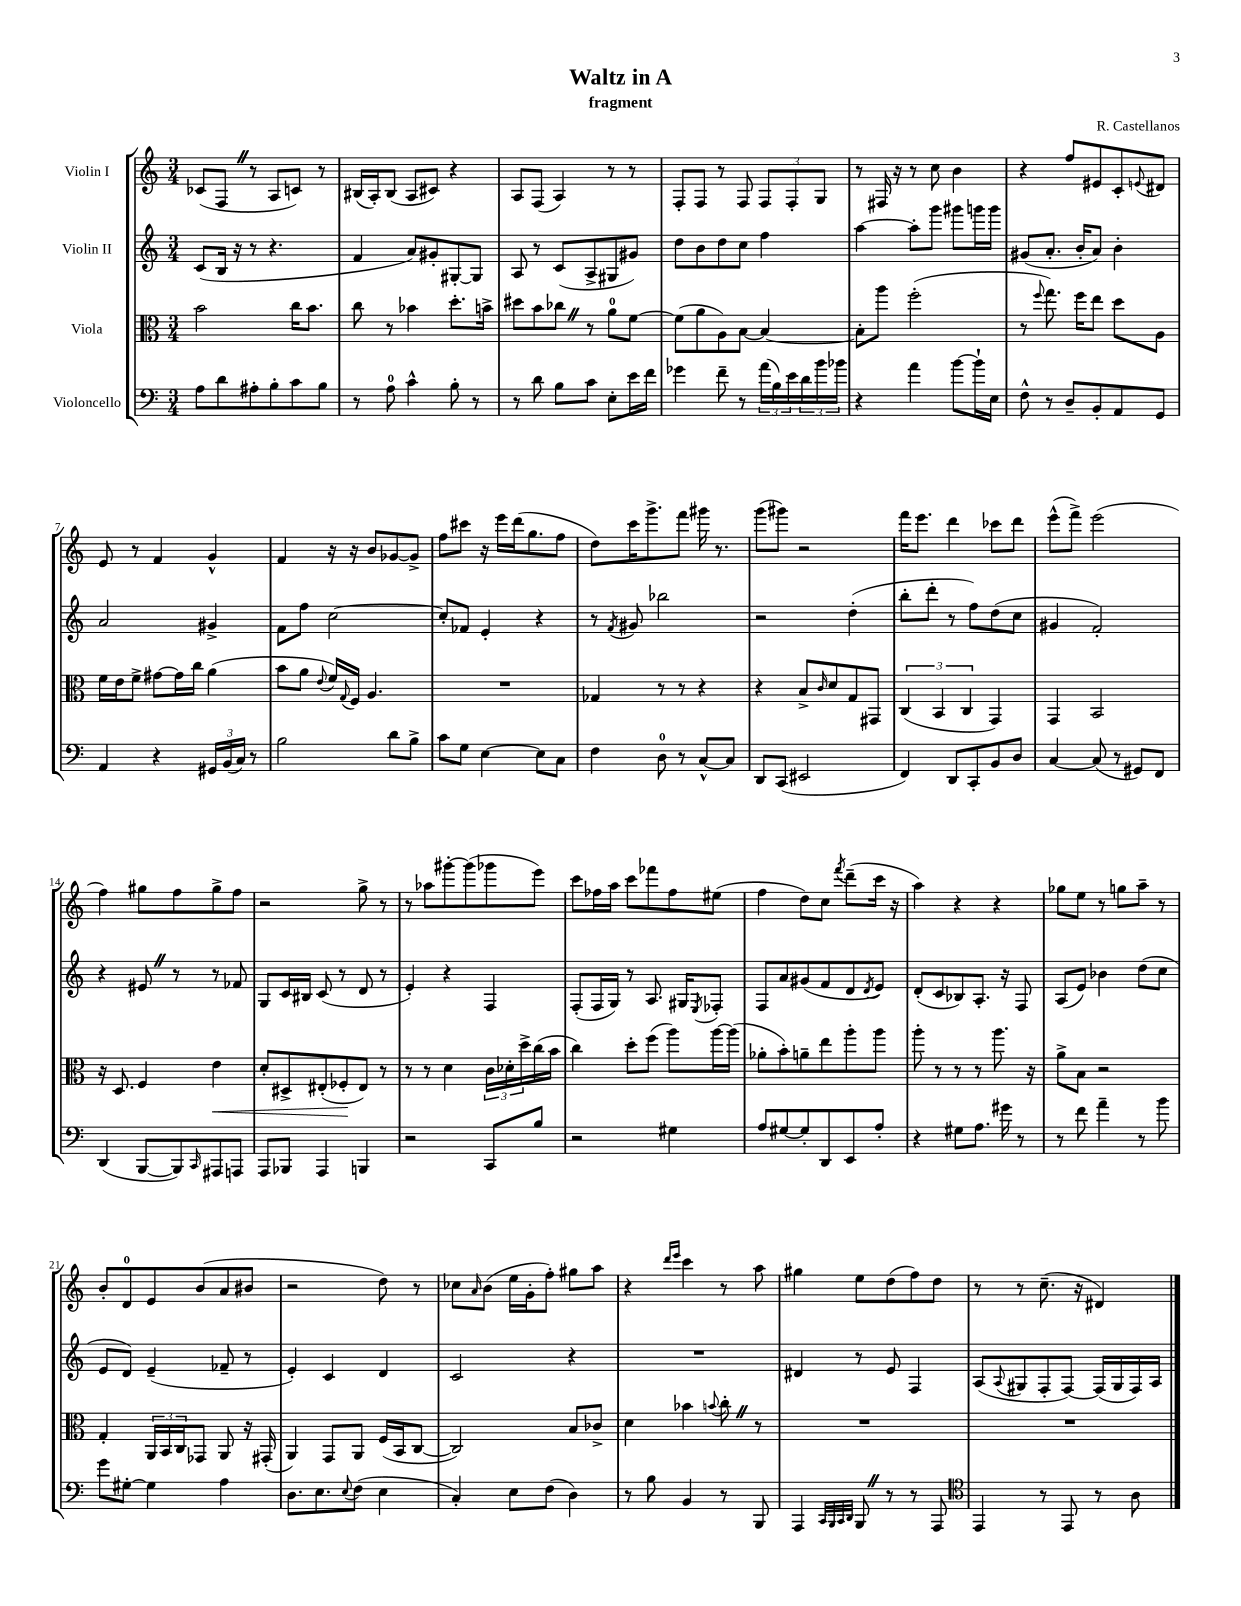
\header { title = "Waltz in A" composer = "R. Castellanos" subtitle = "fragment" }
<<
\new StaffGroup <<
\new Staff = "s0" \with { instrumentName = "Violin I" } {
    \clef treble \key c \major \numericTimeSignature \time 3/4
    ces'8( f8 \once \override BreathingSign.text = \markup { \musicglyph "scripts.caesura.straight" } \breathe r8 a8 c'8) r8 |
    bis16( a16-.) bis8( a8 cis'8) r4 |
    a8 f8( a4) r8 r8 |
    f8-. f8 r8 f8 \tuplet 3/2 { f8 f8-. g8 } |
    r8 fis16 r16 r8 c''8 b'4 |
    r4 f''8 eis'8 c'8-. \appoggiatura { e'8 } dis'8 |
    e'8 r8 f'4 g'4-^ |
    f'4 r16 r16 b'8 ges'8~ ges'8-> |
    f''8 cis'''8 r16 e'''16 d'''16( g''8. f''8 |
    d''8) c'''16 g'''8.-> f'''8 gis'''16 r8. |
    g'''8( gis'''8) r2 |
    f'''16 e'''8. d'''4 ces'''8 d'''8 |
    e'''8-^( f'''8->) e'''2( |
    f''4) gis''8 f''8 gis''8-> f''8 |
    r2 g''8-> r8 |
    r8 aes''8 gis'''8~-. gis'''8( ges'''8 e'''8) |
    c'''8 fes''16 a''16 c'''8 fes'''8 fes''8 eis''8( |
    f''4 d''8) c''8 \acciaccatura { f'''8 } d'''8--( c'''16 r16 |
    a''4) r4 r4 |
    ges''8 e''8 r8 g''8 a''8-- r8 |
    b'8-. d'8-0 e'8 b'8( a'8 bis'8 |
    r2 d''8) r8 |
    ces''8 \grace { a'16 } b'8( e''16 g'16-. f''8-.) gis''8 a''8 |
    r4 \grace { d'''16 e'''16 } c'''4 r8 a''8 |
    gis''4 e''8 d''8( f''8) d''8 |
    r8 r8 c''8.--( r16 dis'4) \bar "|." |
}
\new Staff = "s1" \with { instrumentName = "Violin II" } {
    \clef treble \key c \major \numericTimeSignature \time 3/4
    c'8( b16 r16 r8 r4. |
    f'4 a'8) gis'8-. gis8~-. gis8 |
    a8 r8 c'8( a8-> gis8 gis'8) |
    d''8 b'8 d''8 c''8 f''4 |
    a''4~ a''8-. g'''8 gis'''8 g'''16 g'''16 |
    gis'8( a'8.-. b'16-. a'8) b'4-. |
    a'2 gis'4-> |
    f'8 f''8 c''2~ |
    c''8-. fes'8 e'4-. r4 |
    r8 \acciaccatura { f'8 } gis'8 bes''2 |
    r2 d''4-.( |
    b''8-. d'''8-. r8 f''8) d''8( c''8 |
    gis'4 f'2-.) |
    r4 eis'8 \once \override BreathingSign.text = \markup { \musicglyph "scripts.caesura.straight" } \breathe r8 r8 fes'8 |
    g8 c'16 bis16 c'8( r8 d'8 r8 |
    e'4-.) r4 f4 |
    f8-.( f16 g16) r8 a8. gis16 \acciaccatura { e8 } fes8-. |
    f8 a'8 gis'8( f'8 d'8 \acciaccatura { d'8 } e'8) |
    d'8-.( c'8 bes8) a8.-. r16 f8 |
    a8( e'8) bes'4 d''8( c''8 |
    e'8 d'8) e'4--( fes'8-- r8 |
    e'4-.) c'4 d'4 |
    c'2 r4 |
    R2. |
    dis'4 r8 e'8 f4 |
    a8( \appoggiatura { a8 } gis8 f8-. f8~) f16( gis16 f16) a16 \bar "|." |
}
\new Staff = "s2" \with { instrumentName = "Viola" } {
    \clef alto \key c \major \numericTimeSignature \time 3/4
    b'2 c''16 b'8. |
    c''8 r8 bes'4 d''8.-. b'16-> |
    dis''8 b'8 ces''8 \once \override BreathingSign.text = \markup { \musicglyph "scripts.caesura.straight" } \breathe r8 a'8-0 f'8~ |
    f'8( a'8 a8) b8~ b4~ |
    b8-. a''8 f''2-.( |
    r8 \appoggiatura { f''8 } g''8.) f''16 e''8 d''8 a8 |
    f'16 e'16 f'8-> gis'8~ gis'16 c''16 a'4( |
    b'8 a'8 \appoggiatura { e'8 } f'16) \appoggiatura { g8 } f16 a4. |
    R2. |
    ges4 r8 r8 r4 |
    r4 b8-> \grace { c'16 } d'8 g8 gis,8 |
    \tuplet 3/2 { c4( b,4 c4 } g,4) |
    g,4 b,2 |
    r16 d8. f4 e'4\< |
    d'8-. dis8-> eis8-.( fes8-.\! eis8) r8 |
    r8 r8 d'4 \tuplet 3/2 { c'16 des'16-. d''16-> } c''16( b'16 |
    c''4) d''8-. f''8( a''8) a''16~ a''16( |
    aes'8-. b'8-.) a'8-- e''8 a''8-. a''8 |
    a''8-. r8 r8 r8 a''8. r16 |
    a'8-> b8 r2 |
    g4-. \tuplet 3/2 { a,16 b,16 c16 } ges,8 a,8 r16 gis,16-.( |
    a,4) g,8 a,8 f16( b,16 c8~ |
    c2) b8 ces'8-> |
    d'4 bes'4 \appoggiatura { b'8 } c''8-. \once \override BreathingSign.text = \markup { \musicglyph "scripts.caesura.straight" } \breathe r8 |
    R2. |
    R2. \bar "|." |
}
\new Staff = "s3" \with { instrumentName = "Violoncello" } {
    \clef bass \key c \major \numericTimeSignature \time 3/4
    a8 d'8 ais8-. b8-. c'8 b8 |
    r8 a8-0 c'4-^ b8-. r8 |
    r8 d'8 b8 c'8 e8-. e'16 f'16 |
    ges'4 f'8-- r8 \tuplet 3/2 { a'16( b16) e'16 } \tuplet 3/2 { d'16 b'16 bes'16 } |
    r4 a'4 b'8~ b'16-! e16 |
    f8-^ r8 d8-- b,8-. a,8 g,8 |
    a,4 r4 \tuplet 3/2 { gis,16 b,16( c16) } r8 |
    b2 d'8 b8-> |
    c'8 g8 e4~ e8 c8 |
    f4 d8-0 r8 c8~-^ c8 |
    d,8 c,8( eis,2 |
    f,4) d,8 c,8-. b,8 d8 |
    c4~ c8( r8 gis,8) f,8 |
    d,4( b,,8~ b,,8) \grace { c,16 } ais,,8 a,,8 |
    a,,8 bes,,8 a,,4 b,,4 |
    r2 c,8 b8 |
    r2 gis4 |
    a8 gis8~ gis8-. d,8 e,8 a8-. |
    r4 gis8 a8. gis'16 r8 |
    r8 f'8 a'4-- r8 b'8 |
    g'8 gis8~-. gis4 a4 |
    d8. e8. \appoggiatura { e8 } f8( e4 |
    c4-.) e8 f8( d4) |
    r8 b8 b,4 r8 b,,8 |
    a,,4 \grace { c,32 b,,32 c,32 d,32 } b,,8 \once \override BreathingSign.text = \markup { \musicglyph "scripts.caesura.straight" } \breathe r8 r8 a,,8 |
    \clef tenor e,4 r8 e,8 r8 a8 \bar "|." |
}
>>
>>
